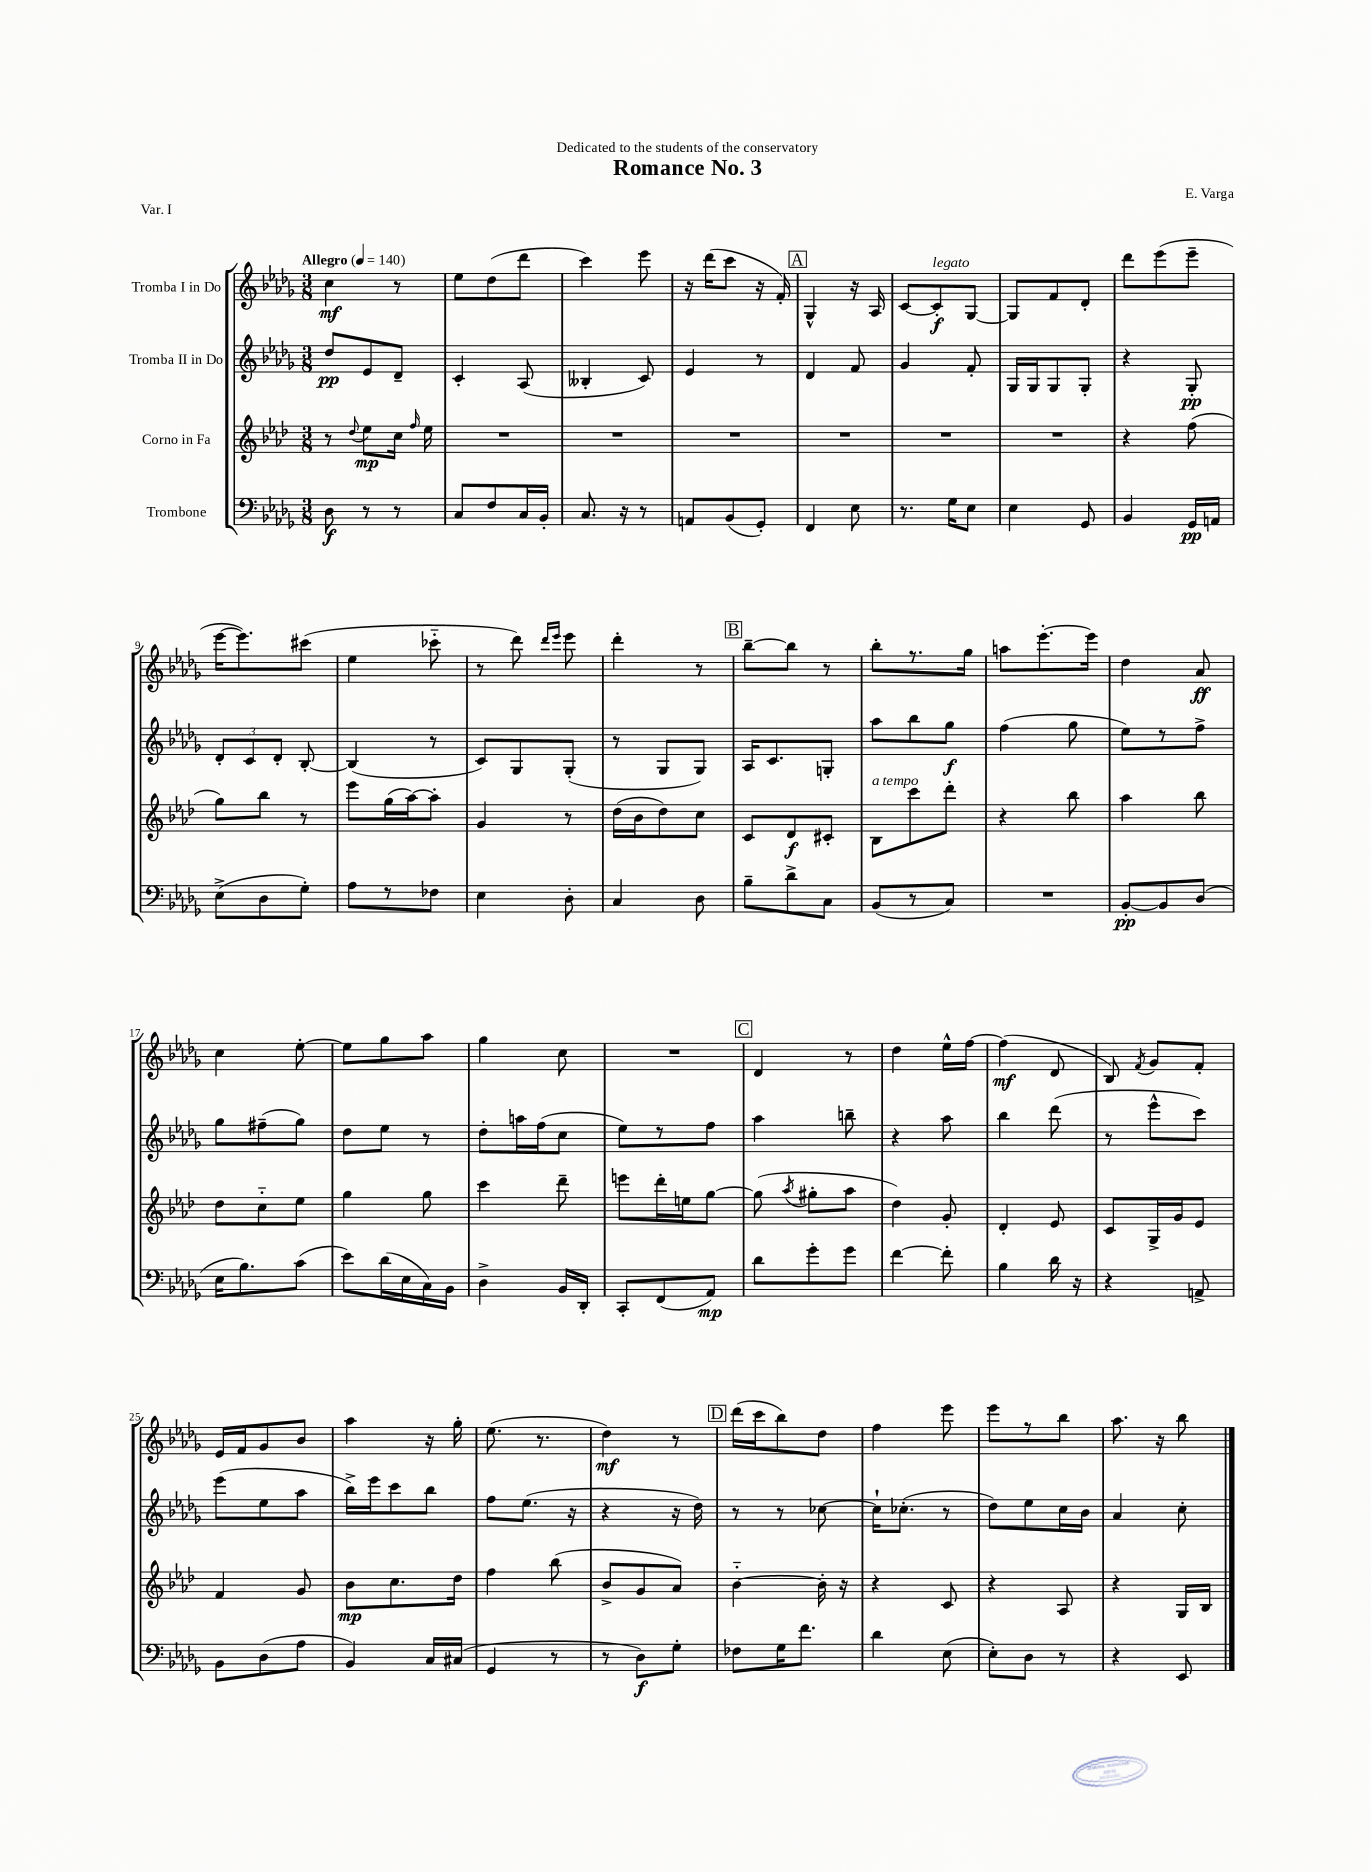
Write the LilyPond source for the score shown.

\header { title = "Romance No. 3" composer = "E. Varga" dedication = "Dedicated to the students of the conservatory" piece = "Var. I" }
<<
\new StaffGroup <<
\new Staff = "s0" \with { instrumentName = "Tromba I in Do" } {
    \clef treble \key des \major \numericTimeSignature \time 3/8 \tempo "Allegro" 4 = 140
    \autoBeamOff c''4\mf r8 |
    ees''8[ des''8( des'''8] |
    c'''4) ees'''8 |
    r16 des'''16[( c'''8] r16 f'16-.) |
    \mark \markup { \box "A" } ges4-^ r16 aes16 |
    c'8[~ c'8-.\f^\markup { \italic "legato" } ges8]~ |
    ges8[ f'8 des'8]-. |
    des'''8[ ees'''8( ees'''8]-- |
    ees'''16[~ ees'''8.) cis'''8]( |
    ees''4 ces'''8-_ |
    r8 des'''8) \grace { des'''16[ ees'''16] } ees'''8 |
    des'''4-. r8 |
    \mark \markup { \box "B" } bes''8[~-- bes''8] r8 |
    bes''8[-. r8. ges''16] |
    a''8[ ees'''8.~-. ees'''16] |
    des''4 aes'8\ff |
    c''4 ees''8~-. |
    ees''8[ ges''8 aes''8] |
    ges''4 c''8 |
    R4. |
    \mark \markup { \box "C" } des'4 r8 |
    des''4 ees''16[-^ f''16]~ |
    f''4\mf( des'8 |
    bes8) \acciaccatura { f'8 } ges'8[ f'8]-. |
    ees'16[ f'16 ges'8 bes'8] |
    aes''4 r16 ges''16-. |
    ees''8.( r8. |
    des''4\mf) r8 |
    \mark \markup { \box "D" } des'''16[( c'''16 bes''8) des''8] |
    f''4 ees'''8 |
    ees'''8[ r8 bes''8] |
    aes''8. r16 bes''8 \bar "|." |
}
\new Staff = "s1" \with { instrumentName = "Tromba II in Do" } {
    \clef treble \key des \major \numericTimeSignature \time 3/8
    \autoBeamOff des''8[\pp ees'8 des'8]-- |
    c'4-. aes8( |
    beses4-. c'8) |
    ees'4 r8 |
    \mark \markup { \box "A" } des'4 f'8 |
    ges'4 f'8-. |
    ges16[ ges16 ges8 ges8]-. |
    r4 ges8-.\pp |
    \tuplet 3/2 { des'8[-. c'8 des'8]-. } bes8~-. |
    bes4( r8 |
    c'8[) ges8 ges8]-.( |
    r8 ges8[ ges8]) |
    \mark \markup { \box "B" } aes16[ c'8. g8]-. |
    aes''8[ bes''8 ges''8]\f |
    f''4( ges''8 |
    ees''8[) r8 f''8]-> |
    ges''8[ fis''8--( ges''8]) |
    des''8[ ees''8] r8 |
    des''8[-. a''16 f''16( c''8] |
    ees''8[) r8 f''8] |
    \mark \markup { \box "C" } aes''4 b''8-- |
    r4 aes''8 |
    bes''4 des'''8( |
    r8 ees'''8[-^ c'''8]) |
    ees'''8[( ees''8 aes''8] |
    bes''16[->) ees'''16 c'''8 bes''8] |
    f''8[ ees''8.]( r16 |
    r4 r16 des''16) |
    \mark \markup { \box "D" } r8 r8 ces''8~ |
    ces''16[-! ces''8.]-.( r8 |
    des''8[) ees''8 c''16 bes'16] |
    aes'4 c''8-. \bar "|." |
}
\new Staff = "s2" \with { instrumentName = "Corno in Fa" } {
    \clef treble \key aes \major \numericTimeSignature \time 3/8
    \autoBeamOff r8 \appoggiatura { des''8 } ees''8[\mp c''16] \grace { f''16 } ees''16 |
    R4. |
    R4. |
    R4. |
    \mark \markup { \box "A" } R4. |
    R4. |
    R4. |
    r4 f''8( |
    g''8[) bes''8] r8 |
    ees'''8[ g''16( aes''16~) aes''8]-. |
    g'4 r8 |
    des''16[( bes'16 des''8) c''8] |
    \mark \markup { \box "B" } c'8[ des'8\f cis'8]-. |
    bes8[^\markup { \italic "a tempo" } c'''8 des'''8]-. |
    r4 bes''8 |
    aes''4 bes''8 |
    des''8[ c''8-_ ees''8] |
    g''4 g''8 |
    c'''4 des'''8-- |
    e'''8[ des'''16-. e''16 g''8]~ |
    \mark \markup { \box "C" } g''8( \acciaccatura { aes''8 } gis''8[-. aes''8] |
    des''4) g'8-. |
    des'4-. ees'8 |
    c'8[ g16-> g'16 ees'8] |
    f'4 g'8 |
    bes'8[\mp c''8. des''16] |
    f''4 bes''8( |
    bes'8[-> g'8 aes'8]) |
    \mark \markup { \box "D" } bes'4~-_ bes'16-. r16 |
    r4 c'8 |
    r4 aes8 |
    r4 g16[ bes16] \bar "|." |
}
\new Staff = "s3" \with { instrumentName = "Trombone" } {
    \clef bass \key des \major \numericTimeSignature \time 3/8
    \autoBeamOff des8\f r8 r8 |
    c8[ f8 c16 bes,16]-. |
    c8. r16 r8 |
    a,8[ bes,8( ges,8]-.) |
    \mark \markup { \box "A" } f,4 ees8 |
    r8. ges16[ ees8] |
    ees4 ges,8 |
    bes,4 ges,16[\pp a,16] |
    ees8[->( des8 ges8]-.) |
    aes8[ r8 fes8] |
    ees4 des8-. |
    c4 des8 |
    \mark \markup { \box "B" } bes8[-- des'8-> c8] |
    bes,8[( r8 c8]) |
    R4. |
    bes,8[~-.\pp bes,8 des8]( |
    ees16[ bes8.) c'8]( |
    ees'8[) des'16( ees16 c16) bes,16] |
    des4-> bes,16[ des,16]-. |
    c,8[-. f,8( aes,8]\mp) |
    \mark \markup { \box "C" } des'8[ ges'8-. ges'8] |
    f'4~ f'8-. |
    bes4 des'16 r16 |
    r4 a,8-> |
    bes,8[ des8( aes8] |
    bes,4) c16[ cis16]( |
    ges,4 r8 |
    r8 des8[\f) ges8]-. |
    \mark \markup { \box "D" } fes8[ ges16 f'8.] |
    des'4 ees8( |
    ees8[-.) des8] r8 |
    r4 ees,8 \bar "|." |
}
>>
>>
